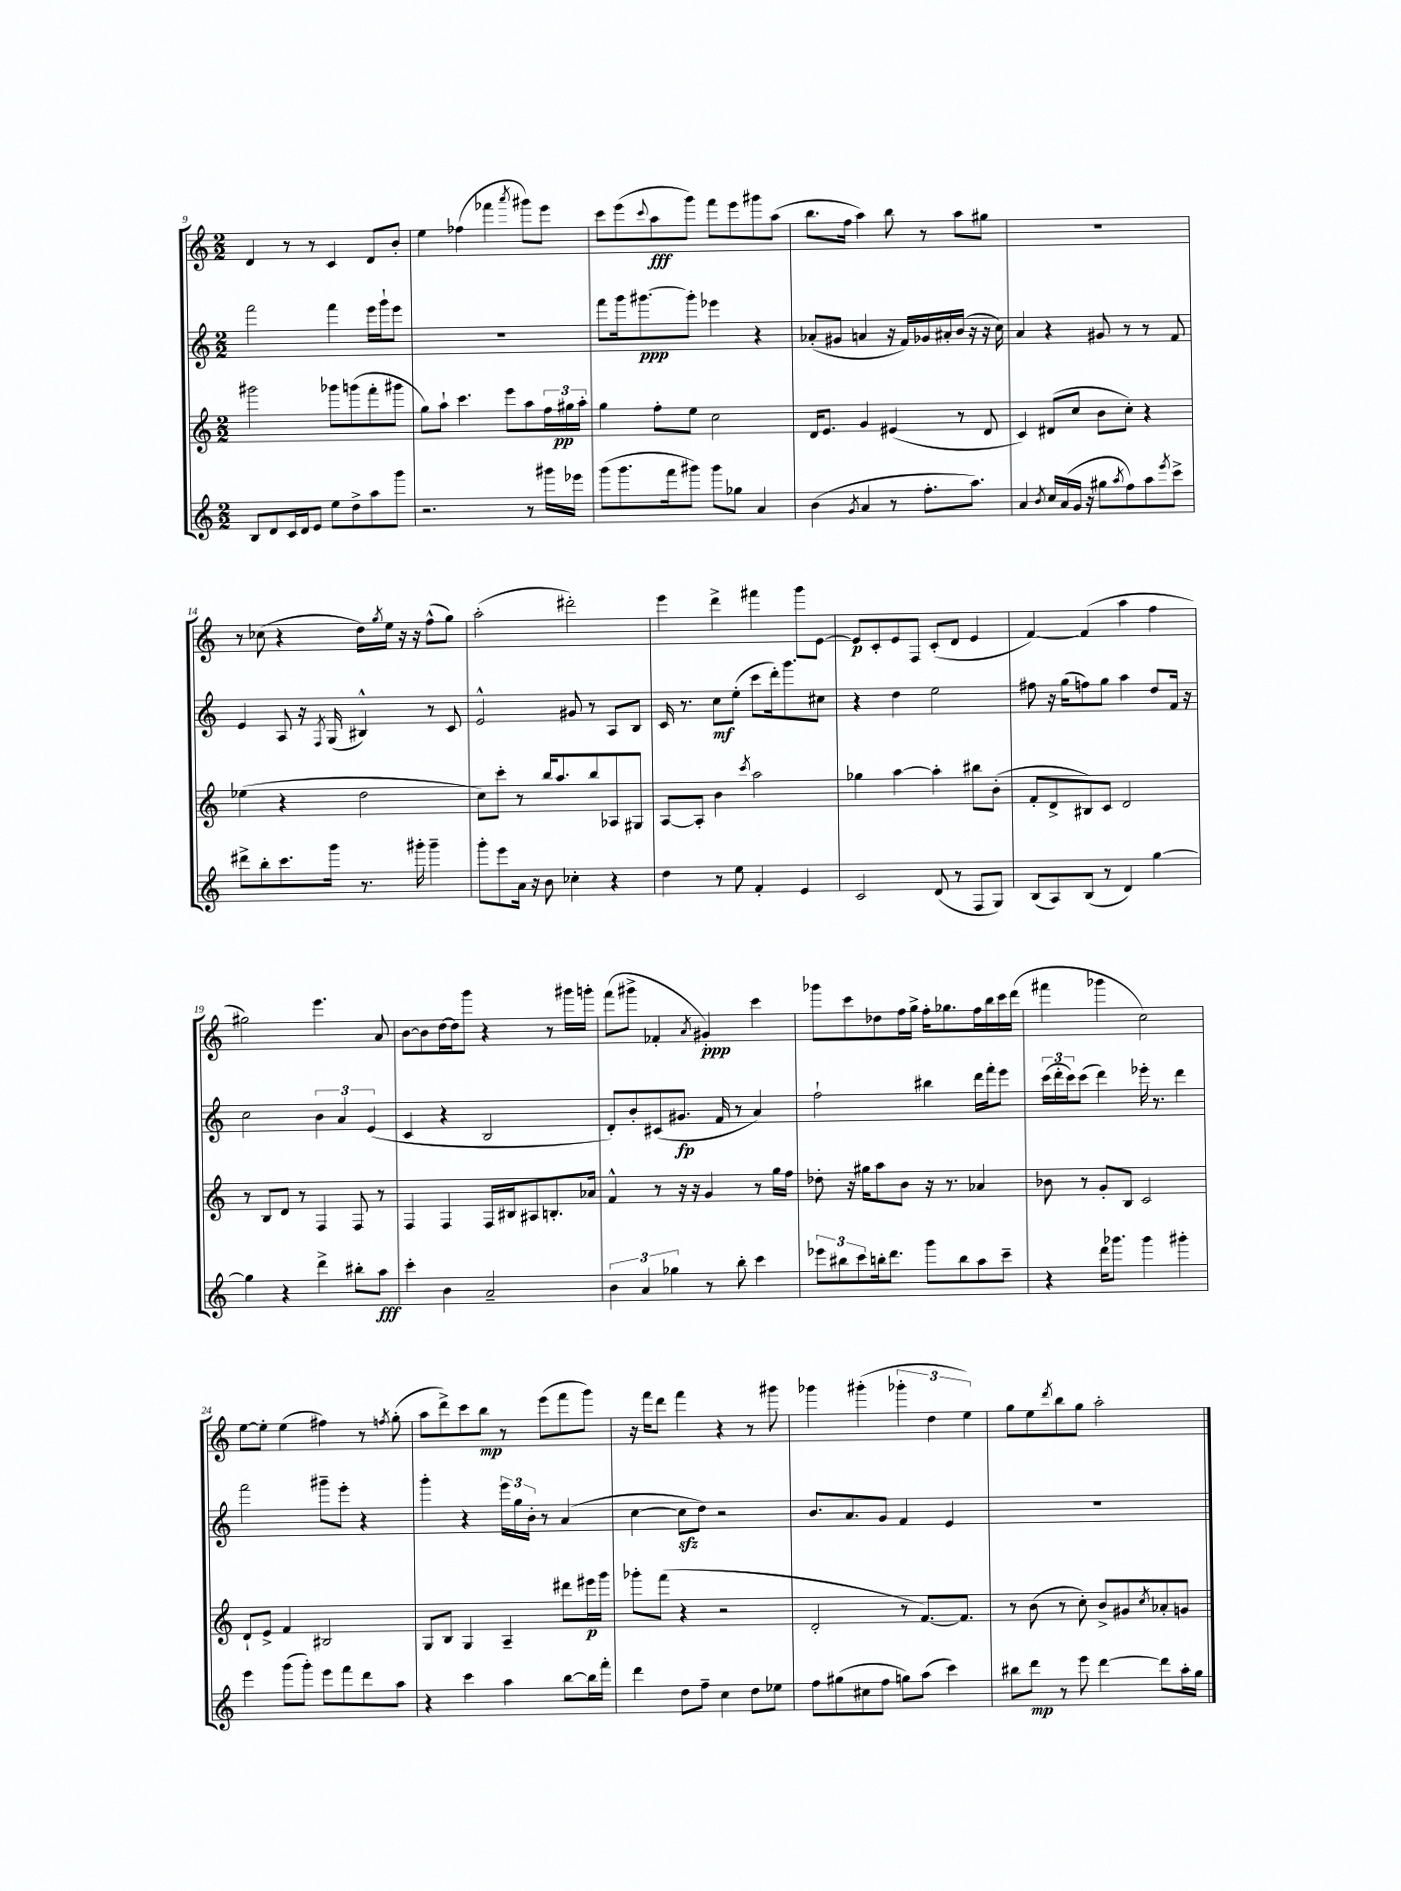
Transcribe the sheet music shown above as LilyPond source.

<<
\new StaffGroup <<
\new Staff = "s0" {
    \clef treble \key c \major \numericTimeSignature \time 2/2
    d'4 r8 r8 c'4 d'8 b'8-. |
    e''4 fes''4( fes'''4 \acciaccatura { a'''8 } gis'''8) e'''8 |
    c'''8 e'''8( \appoggiatura { c'''8 } a''8\fff g'''8) f'''8 e'''8 gis'''8 a''8( |
    b''8. f''16 a''4) b''8 r8 a''8 gis''8 |
    R1 |
    r8 ces''8( r4 d''16) \acciaccatura { g''8 } e''16 r16 r16 f''8-^( g''8) |
    a''2-.( dis'''2-.) |
    e'''4 d'''4-> fis'''4 g'''8 e'8~ |
    e'8\p c'8-. e'8 f8 c'8-.( d'8 e'4 |
    f'4~) f'4( a''4 f''4 |
    gis''2) e'''4. a'8 |
    b'8~ b'8 d''16~ d''16 g'''8 r4 r8 gis'''16 g'''16-. |
    f'''8( gis'''8-> fes'4-. \acciaccatura { a'8 } gis'4-.\ppp) c'''4 |
    ges'''8 c'''8 des''8 f''16 g''16-> f''16-. ges''8. f''16 b''16 c'''16 d'''16( |
    fis'''4 ges'''4 c''2) |
    e''8~ e''8-. e''4( fis''4) r8 \acciaccatura { f''8 } g''8-.( |
    a''8 d'''8->) c'''8 b''8\mp r8 e'''8( f'''8 g'''8) |
    r16 f'''16 d'''8 f'''4 r4 r8 gis'''8 |
    ges'''4 gis'''4-.( \tuplet 3/2 { ges'''4-. d''4 e''4) } |
    g''8 e''8 \acciaccatura { d'''8 } b''8 g''8 a''2-. \bar "|." |
}
\new Staff = "s1" {
    \clef treble \key c \major \numericTimeSignature \time 2/2
    f'''2 f'''4 e'''16 g'''16-! e'''8 |
    R1 |
    f'''8 g'''16 gis'''8.~\ppp gis'''8-. ees'''4 r4 |
    aes'8-.( gis'8 a'4 r16 f'16) ges'16 ais'16-. b'16( r16 r16 c''16) |
    a'4 r4 gis'8 r8 r8 f'8 |
    e'4 a8 r16 \acciaccatura { f8 } g16( bis4-^) r8 c'8 |
    e'2-^ gis'8 r8 a8 b8 |
    c'16 r8. c''8\mf e''8-.( c'''8 d'''16-.) g'''8. cis''8 |
    r4 d''4 e''2 |
    fis''8 r16 g''16( f''8) g''8 a''4 d''8 f'16 r16 |
    c''2 \tuplet 3/2 { b'4 a'4 e'4( } |
    c'4 r4 b2 |
    d'8-.) b'8-. cis'8( gis'8.\fp f'16 r8 a'4) |
    f''2-! bis''4 d'''16 f'''16-. e'''8 |
    \tuplet 3/2 { c'''16( d'''16-. c'''16) } c'''8( d'''4) ees'''16-. r8. d'''4 |
    f'''2 gis'''8-- e'''8-. r4 |
    g'''4-. r4 \tuplet 3/2 { e'''16 g''16 b'16-. } r8 a'4( |
    c''4~ c''8\sfz d''8) r2 |
    b'8. a'8. g'8 f'4 e'4 |
    R1 \bar "|." |
}
\new Staff = "s2" {
    \clef treble \key c \major \numericTimeSignature \time 2/2
    gis'''2 ges'''8 g'''8( f'''8-. gis'''8 |
    g''8) a''8-! c'''4. e'''8 a''8 \tuplet 3/2 { f''16 gis''16\pp a''16-. } |
    g''4 f''8-. e''8 c''2 |
    d'16 e'8. g'4 eis'4( r8 d'8 |
    c'4) dis'8( c''8 b'8 c''8-.) r4 |
    ees''4( r4 d''2 |
    c''8) c'''8-. r8 b''16 a''8. b''8 aes8 gis8 |
    a8~ a8-. b'4 \acciaccatura { c'''8 } a''2 |
    ges''4 a''4~ a''4-. bis''8 b'8-.( |
    f'8-. d'8-> bis8) c'8 d'2 |
    r8 b8 d'8 r8 f4 f8 r8 |
    f4 f4 f16 bis16 ais8 b8.-. aes'16 |
    f'4-^ r8 r16 r16 g'4 r8 g''16 f''16 |
    des''8-. r16 gis''16 a''8 b'8 r16 r8. aes'4 |
    bes'8 r8 g'8-. b8 c'2 |
    d'8-! e'8-> f'4 bis2 |
    g8 b8 g4 a4-- dis'''8 eis'''16\p g'''16 |
    ges'''8-. f'''8( r4 r2 |
    d'2-. r8 f'8.~) f'8. |
    r8 b'8( r8 c''8-.) b'8-> gis'8 \acciaccatura { c''8 } aes'8-. g'8 \bar "|." |
}
\new Staff = "s3" {
    \clef treble \key c \major \numericTimeSignature \time 2/2
    b8 d'8 c'16 d'16 e'8 e''8 d''8-> a''8 g'''8 |
    r2. r8 gis'''16 ees'''16 |
    g'''8( g'''8. f'''16 gis'''8) gis'''8 ges''8 a'4 |
    b'4( \acciaccatura { g'8 } a'4 r8 f''8.-. a''8.) |
    a'4 \acciaccatura { b'8 } c''16 a'16( g'16 r16 gis''8 \acciaccatura { a''8 } f''8) a''8 \acciaccatura { e'''8 } c'''8-> |
    dis'''8-> b''8-. c'''8. g'''16 r8. gis'''16-. gis'''4-- |
    g'''8-. e'''8 a'16 r16 b'8 ces''4-. r4 |
    d''4 r8 e''8 f'4-. e'4 |
    c'2 d'8( r8 f8 g8) |
    b8( a8) b8( r8 d'4) g''4~ |
    g''4 r4 d'''4-> bis''8-. a''8\fff |
    c'''4-. b'4 a'2-- |
    \tuplet 3/2 { b'4 a'4 ges''4 } r8 b''8-. c'''4 |
    \tuplet 3/2 { ees'''8 bis''8 c'''8 } b''16-. d'''8. g'''8 b''8 a''8 c'''8-- |
    r4 d'''16 ges'''8. ges'''4 gis'''4-. |
    e'''4 g'''8( g'''8-.) e'''8 f'''8 d'''8 a''8 |
    r4 c'''4 a''4 b''8~ b''16 f'''16-. |
    d'''4 d''8 f''8-- c''4 d''8 ees''8 |
    f''8 gis''8( cis''8 f''8 g''8) a''8( c'''4) |
    bis''8 d'''8\mp r8 e'''8 d'''4~ d'''8 a''16-. g''16 \bar "|." |
}
>>
>>
\layout { \context { \Score currentBarNumber = #9 } }
